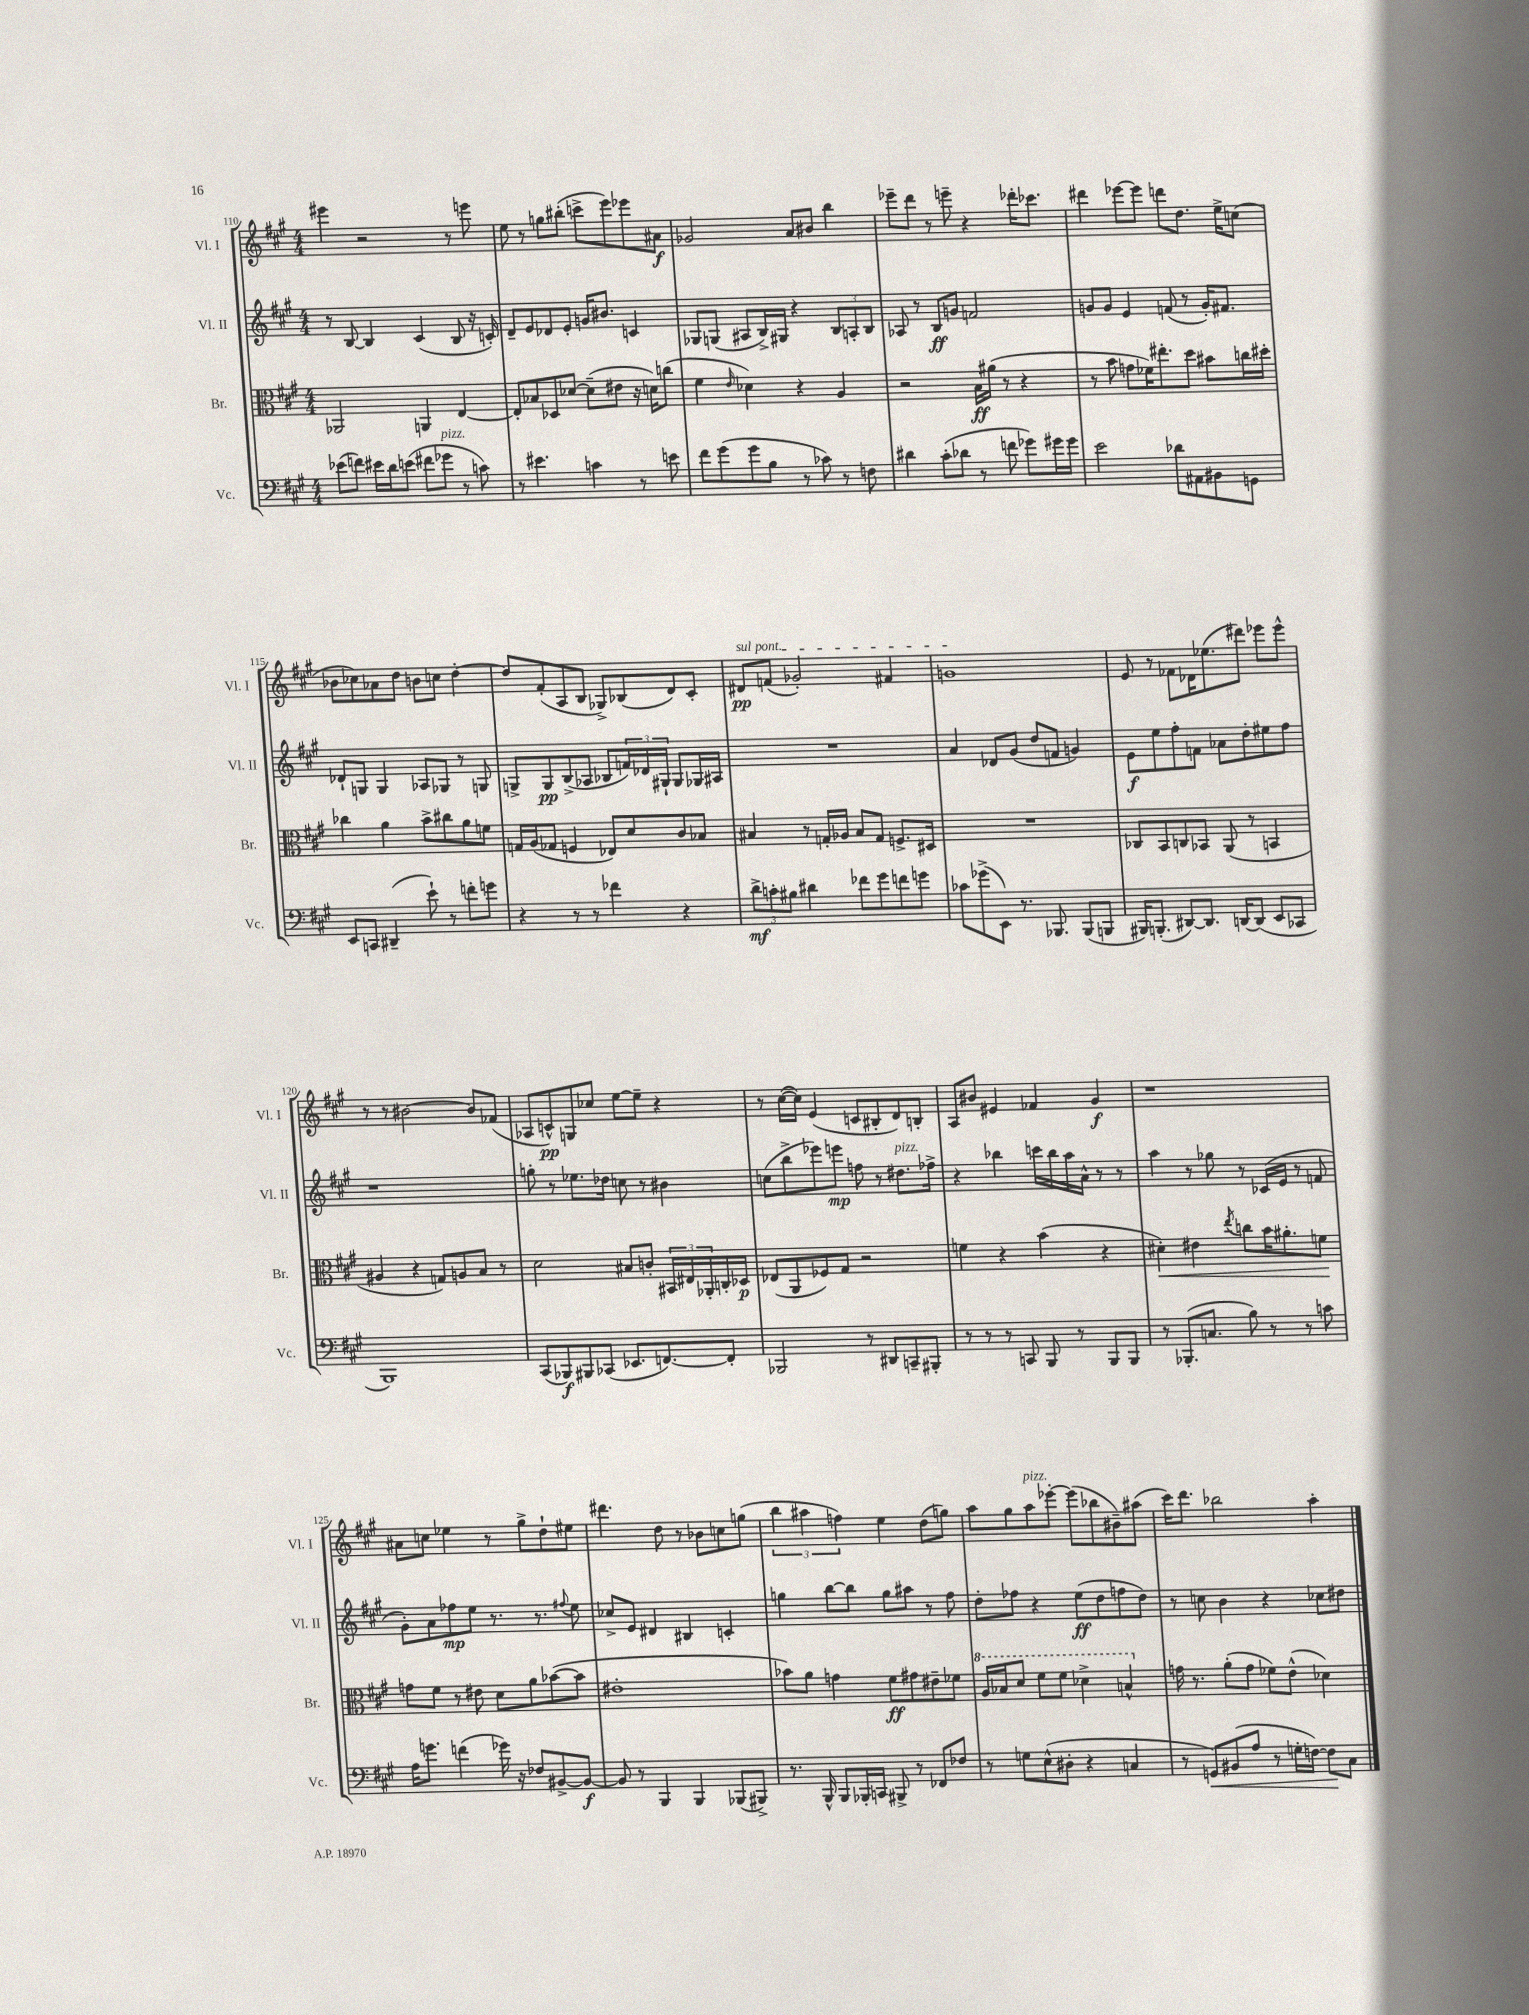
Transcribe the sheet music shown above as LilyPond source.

<<
\new StaffGroup <<
\new Staff = "s0" \with { instrumentName = "Vl. I" shortInstrumentName = "Vl. I" } {
    \clef treble \key a \major \numericTimeSignature \time 4/4
    eis'''4 r2 r8 e'''8 |
    e''8 r8 g''8 bis''8-.( c'''8-> e'''8) ees'''8 ais'8\f |
    ges'2 a'8 bis'8 b''4 |
    ees'''8-- d'''8 r8 e'''8-- r4 des'''16-. ces'''8. |
    dis'''4 ees'''8~ ees'''8 d'''8 d''8. e''16-> c''8( |
    bes'8 ces''8) aes'8 d''8 b'8 c''8 d''4~-. |
    d''8 fis'8-.( a8 b8 ges8->) bes8( d'8) cis'8-. |
    \once \override TextSpanner.bound-details.left.text = \markup { \italic "sul pont." } dis'8\pp\startTextSpan f'8( ges'2-.) fis'4 |
    g'1\stopTextSpan |
    e'8 r8 fes'8 des'16 ees''8.( dis'''8) ees'''8 ees'''8-^ |
    r8 r8 bis'2~ bis'8 fes'8( |
    aes8 c'8-^\pp) g8 ces''8 e''8~ e''8-- r4 |
    r8 cis''16~( cis''16) e'4( c'8 bis8-. d'8) b8-. |
    a8 bis'8 eis'4 fes'4 gis'4\f |
    r1 |
    ais'8 c''8 ees''4 r8 gis''8-> d''8-! eis''8 |
    dis'''4. d''8 r8 bes'8 c''8 g''8( |
    \tuplet 3/2 { b''4 ais''4 f''4) } e''4 d''8( g''8) |
    a''8 gis''8 a''8^\markup { \italic "pizz." } ees'''8~-. ees'''8( bes''8 bis'8--) ais''8( |
    cis'''16) d'''8. bes''2 a''4-. \bar "|." |
}
\new Staff = "s1" \with { instrumentName = "Vl. II" shortInstrumentName = "Vl. II" } {
    \clef treble \key a \major \numericTimeSignature \time 4/4
    r8 b8~ b4 cis'4( b8 r16 c'16-.) |
    d'8-- e'8 des'8 e'8-. g'16 bis'8. c'4 |
    ges8 g8( ais8 b16->) gis16 r4 \tuplet 3/2 { b8 a8-. b8 } |
    aes8 r8 b8\ff g'8 f'2 |
    g'8 g'8 e'4 f'8( r8 g'16-.) fis'8. |
    des'8-! g8 g4 aes8 ges8 r8 g8 |
    g8-> g8\pp b8->( aes8 bes8 \tuplet 3/2 { f'16) des'16 gis16-! } gis8 ges16 ais16 |
    R1 |
    a'4 des'8 gis'8( d''8 f'8 g'4) |
    e'8\f e''8 fis''8-. f'8 aes'8 d''8-. eis''8 fis''8 |
    r1 |
    g''8-. r8 ees''8. des''16 c''8 r8 bis'4 |
    c''8( b''8-> ees'''8) e'''8\mp f''8 r8 dis''8.^\markup { \italic "pizz." } fes''16-> |
    r4 bes''4 c'''16 bes''16 a''16 a'16-^ r8 r8 |
    a''4 r8 ges''8 r8 ces'16( e'16 r8 f'8 |
    gis'8-.) a'8 fes''8\mp e''8 r8. r8. \appoggiatura { fis''8 } e''8 |
    ces''8-> e'8 dis'4 bis4 c'4-. |
    g''4 b''8~ b''8 g''8 ais''8 r8 fis''8 |
    d''8-. fes''8 r4 e''8\ff( d''8 f''8 d''8) |
    r8 c''8 b'4 r4 ces''8 dis''8 \bar "|." |
}
\new Staff = "s2" \with { instrumentName = "Br." shortInstrumentName = "Br." } {
    \clef alto \key a \major \numericTimeSignature \time 4/4
    aes,2 a,4 e4~ |
    e8-. bes8 des8 des'8~ des'8--( eis'8 r16 d'16) c''8( |
    fis'4 \grace { e'16 } des'4) r4 a4 |
    r2 b16\ff ais'16( r8 r4 |
    r8 b'8 g'8 fes'16) eis''8.-. d''8 bis'8 c''16 dis''16-. |
    ces''4 a'4 b'8-> cis''8 a'8 f'8 |
    g16 a16( ges8 f4 ees8) d'8 cis'8 bes8 |
    bis4 r8 g16-. aes16 bis8 g8 f8.-> dis16 |
    R1 |
    ces8 b,8 c8 bes,8 a,8( r8 b,4 |
    ais4 r4 g8) a8 b8 r8 |
    d'2 bis8 c'8-. \tuplet 3/2 { bis,16 eis16 aes,16-. } c16-. des16\p |
    ees8( a,8 fes8) gis8 r2 |
    f'4 r4 b'4( r4 |
    dis'4-.\<) eis'4 \acciaccatura { e''8 } c''8 b'16 ais'8.-. f'8\! |
    g'8 fis'8 r8 eis'8 d'8 a'8 bes'8~( bes'8 |
    eis'1-. |
    bes'8) a'8 g'4 fis'8\ff gis'8 eis'8-- fes'8 |
    \ottava #1 a'16 bes'16 d''8 fis''8 fis''8 des''4-> b'4-^ \ottava #0 |
    g'16 r8. a'8-.( g'8 fes'8) e'8-^( des'4) \bar "|." |
}
\new Staff = "s3" \with { instrumentName = "Vc." shortInstrumentName = "Vc." } {
    \clef bass \key a \major \numericTimeSignature \time 4/4
    ees'8( f'8) eis'16 d'16 e'8( fis'8 ges'8^\markup { \italic "pizz." } r8 c'8) |
    r8 eis'4. c'4 r8 e'8 |
    fis'8 gis'8( gis'8 b8 r8 ces'8) r8 f8 |
    dis'4 cis'8-.( des'8 r8 f'8 ges'8) gis'16 gis'16 |
    e'2 des'8 ais,8 bis,8 g,8 |
    e,8 c,8 dis,4--( e'8-!) r8 f'8-. g'8 |
    r4 r8 r8 fes'4 r4 |
    \tuplet 3/2 { d'8->\mf c'8-. bis8 } dis'4 fes'8 gis'8 f'8 g'8 |
    ces'8 ges'8->( e,8) r8. bes,,8. bes,,8( b,,8 |
    bis,,16) b,,8.-.( dis,8~) dis,8. d,16~ d,8( e,8 ces,8 |
    b,,1) |
    cis,8( bes,,8\f) bis,,8 ces,8( ees,8. f,8.~) f,8-. |
    bes,,2 r8 dis,8 c,8-- bis,,8-. |
    r8 r8 r8 c,8 b,,8 r8 b,,8 b,,8 |
    r8 bes,,8.-.( c8. b8) r8 r8 c'8 |
    a16 g'8. f'4( ges'16) r16 fes8 bis,8~-> bis,8~\f |
    bis,8 r8 b,,4 b,,4 bes,,8( bis,,8->) |
    r8. b,,16-^ b,,8 bes,,16-. c,16 bis,,8-> r8 fes,8 fes8 |
    r8 g8 e8-^( dis8-. r4 c4 |
    r8 g,8\<) bis,8( a8 r8 g16-. f16~) f8\! cis8 \bar "|." |
}
>>
>>
\layout { \context { \Score currentBarNumber = #110 } }
